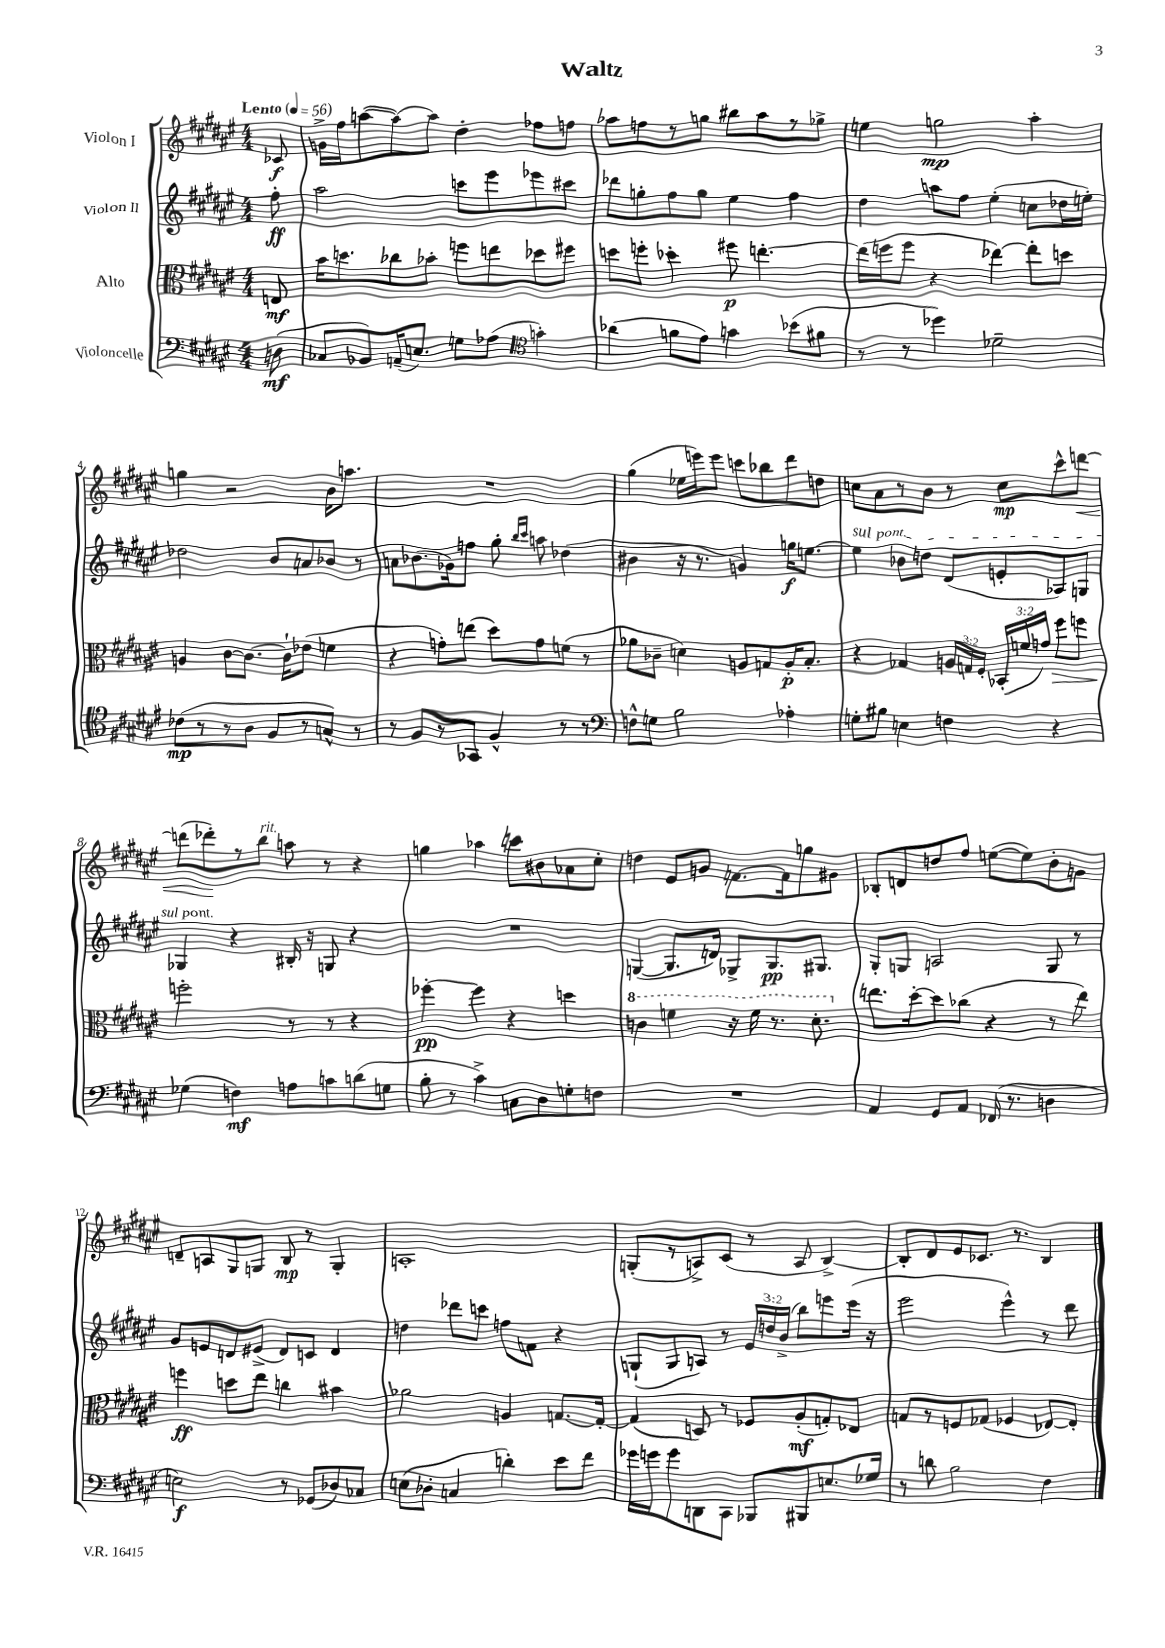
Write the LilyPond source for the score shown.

\header { title = "Waltz" }
<<
\new StaffGroup <<
\new Staff = "s0" \with { instrumentName = "Violon I" } {
    \clef treble \key fis \major \numericTimeSignature \time 4/4 \partial 8 \tempo "Lento" 4 = 56
    \autoBeamOff ces'8\f |
    g'16[-> fis''16 a''8~( a''8~) a''8] dis''4-. fes''8[ f''8] |
    aes''8[ f''8 r8 g''8] bis''8[ aes''8 r8 ges''8]-> |
    e''4 g''2\mp ais''4-. |
    g''4 r2 b'16[ a''8.] |
    R1 |
    gis''4( ees''16[ e'''16) e'''8] c'''8[ bes''8 dis'''8 d''8] |
    c''8[ ais'8 r8 b'8] r8 c''8[\mp cis'''8-^ d'''8]~\< |
    d'''8[( des'''8-.\!) r8 b''8]^\markup { \italic "rit." } a''8 r8 r4 |
    g''4 aes''4 c'''8[ bis'8 aes'8 cis''8]-. |
    d''4 eis'8[ g'8] f'8.[~ f'16 g''8 gis'8] |
    bes8[-. d'8 d''8 fis''8] e''8[~( e''8) b'8-. g'8] |
    d'8[-- a8 gis8 g8] b8\mp r8 g4-. |
    a1-. |
    g8[-.( r8 a8->) cis'8]( r8 a8 b4~->) |
    b8[-. dis'8 eis'8 ces'8.] r8. b4 \bar "|." |
}
\new Staff = "s1" \with { instrumentName = "Violon II" } {
    \clef treble \key fis \major \numericTimeSignature \time 4/4 \override Staff.TupletNumber.text = #tuplet-number::calc-fraction-text \partial 8
    \autoBeamOff fis''8-.\ff |
    ais''2 c'''8[ eis'''8 ees'''8 cis'''8] |
    des'''8[ g''8-. fis''8 g''8] eis''4 fis''4 |
    dis''4 a''8[ fis''8] eis''4-.( c''8[ des''16 e''16]-.) |
    des''2 b'8[ a'8 bes'8] r8 |
    a'8[ bes'8.( ges'16) f''8] gis''8-. \grace { b''16[ cis'''16] } a''8 des''4( |
    bis'4 r16 r8. g'4) g''16[\f e''8.]~ |
    \once \override TextSpanner.bound-details.left.text = \markup { \italic "sul pont." } e''4\startTextSpan bes'8[ d''8] dis'8[( e'8-. aes8) g8] |
    ges4\stopTextSpan r4 bis16-. r16 g8 r4 |
    R1 |
    g4~( g8.[ d'16]) ges8[-> ges8.\pp gis8.] |
    gis8[-. g8] a2 g8 r8 |
    gis'8[ e'8 d'8 eis'8]->( d'8[) c'8] d'4 |
    d''4 des'''8[ c'''8] f''8[ f'8] r4 |
    g8[-!( g8 a8]) r8 \tuplet 3/2 { eis'16[ d''16 b'16]->( } b''8[) e'''8 e'''16]( r16 |
    eis'''2 eis'''4-^) r8 dis'''8 \bar "|." |
}
\new Staff = "s2" \with { instrumentName = "Alto" } {
    \clef alto \key fis \major \numericTimeSignature \time 4/4 \override Staff.TupletNumber.text = #tuplet-number::calc-fraction-text \partial 8
    \autoBeamOff e8\mf |
    b'16[ d''8. ces''8 bes'8]-. f''8[ e''8 des''8 fis''8] |
    d''8[ f''8]-. des''4-. fis''8\p e''4.~-. |
    e''16[( f''16 f''8] r4 ees''4~) ees''8[-. d''8] |
    a4 cis'8[~ cis'8.]~ cis'16[-! ees'8]( f'4 |
    r4 g'8[-.) e''8]( dis''8[) g'8 f'8]( r8 |
    aes'8[ ces'8]-- d'4) a8[ g8 a16-.\p b8.]-. |
    r4 ges4 \tuplet 3/2 { a16[ g16 fis16]-. } \tuplet 3/2 { bes,16[-.( f'16 g'16]) } fis''8[\> f''8] |
    f''2-.\! r8 r8 r4 |
    fes''4~-.\pp fes''4 r4 d''4 |
    \ottava #1 c''4 f''4 r16 f''16 r8. dis''8.-. \ottava #0 |
    e''8.[ dis''16~-. dis''8 ces''8]( r4 r8 e''8) |
    f''4\ff d''8[ eis''8] c''4 bis'4 |
    aes'2 a4 g8.[~ g16]~-. |
    g4( d8) r8 fes8[ ais8-.\mf( g8-.) ees8] |
    g8[ r8 f8 ges8]( fes4 ees8[~) ees8]-. \bar "|." |
}
\new Staff = "s3" \with { instrumentName = "Violoncelle" } {
    \clef bass \key fis \major \numericTimeSignature \time 4/4 \partial 8
    \autoBeamOff d8\mf( |
    ces8[ bes,8) a,16--( e8.]) g8[ aes8]( \clef tenor g'4-.) |
    aes'4( f'8[ eis'8]) g'4 bes'8[( fis'8] |
    r8 r8 des''4) des'2-- |
    ces'8[\mp( r8 r8 ais8] fis8[ r8 g8]-^) r8 |
    r8 fis8[ r8 ges,8] fis4-^ r8 r8 |
    \clef bass f8[-^ g8] b2 aes4-. |
    g8[-. bis8] e4 f4 r4 |
    ges4( f4\mf) a8[ c'8 d'8( g8] |
    b8-. r8 cis'4->) c8[ dis8 g8-. f8] |
    R1 |
    ais,4 gis,8[ ais,8] fes,16( r8. d4 |
    e2\f) r8 ges,8[( des8) ces8] |
    e8[( des8]-. c4 d'4-.) eis'8[ fis'8] |
    ges'16[ g'16 g'8 d,8 cis,8] bes,,8[ bis,,8 e8. ges16] |
    r8 d'8 b2 fis4 \bar "|." |
}
>>
>>
